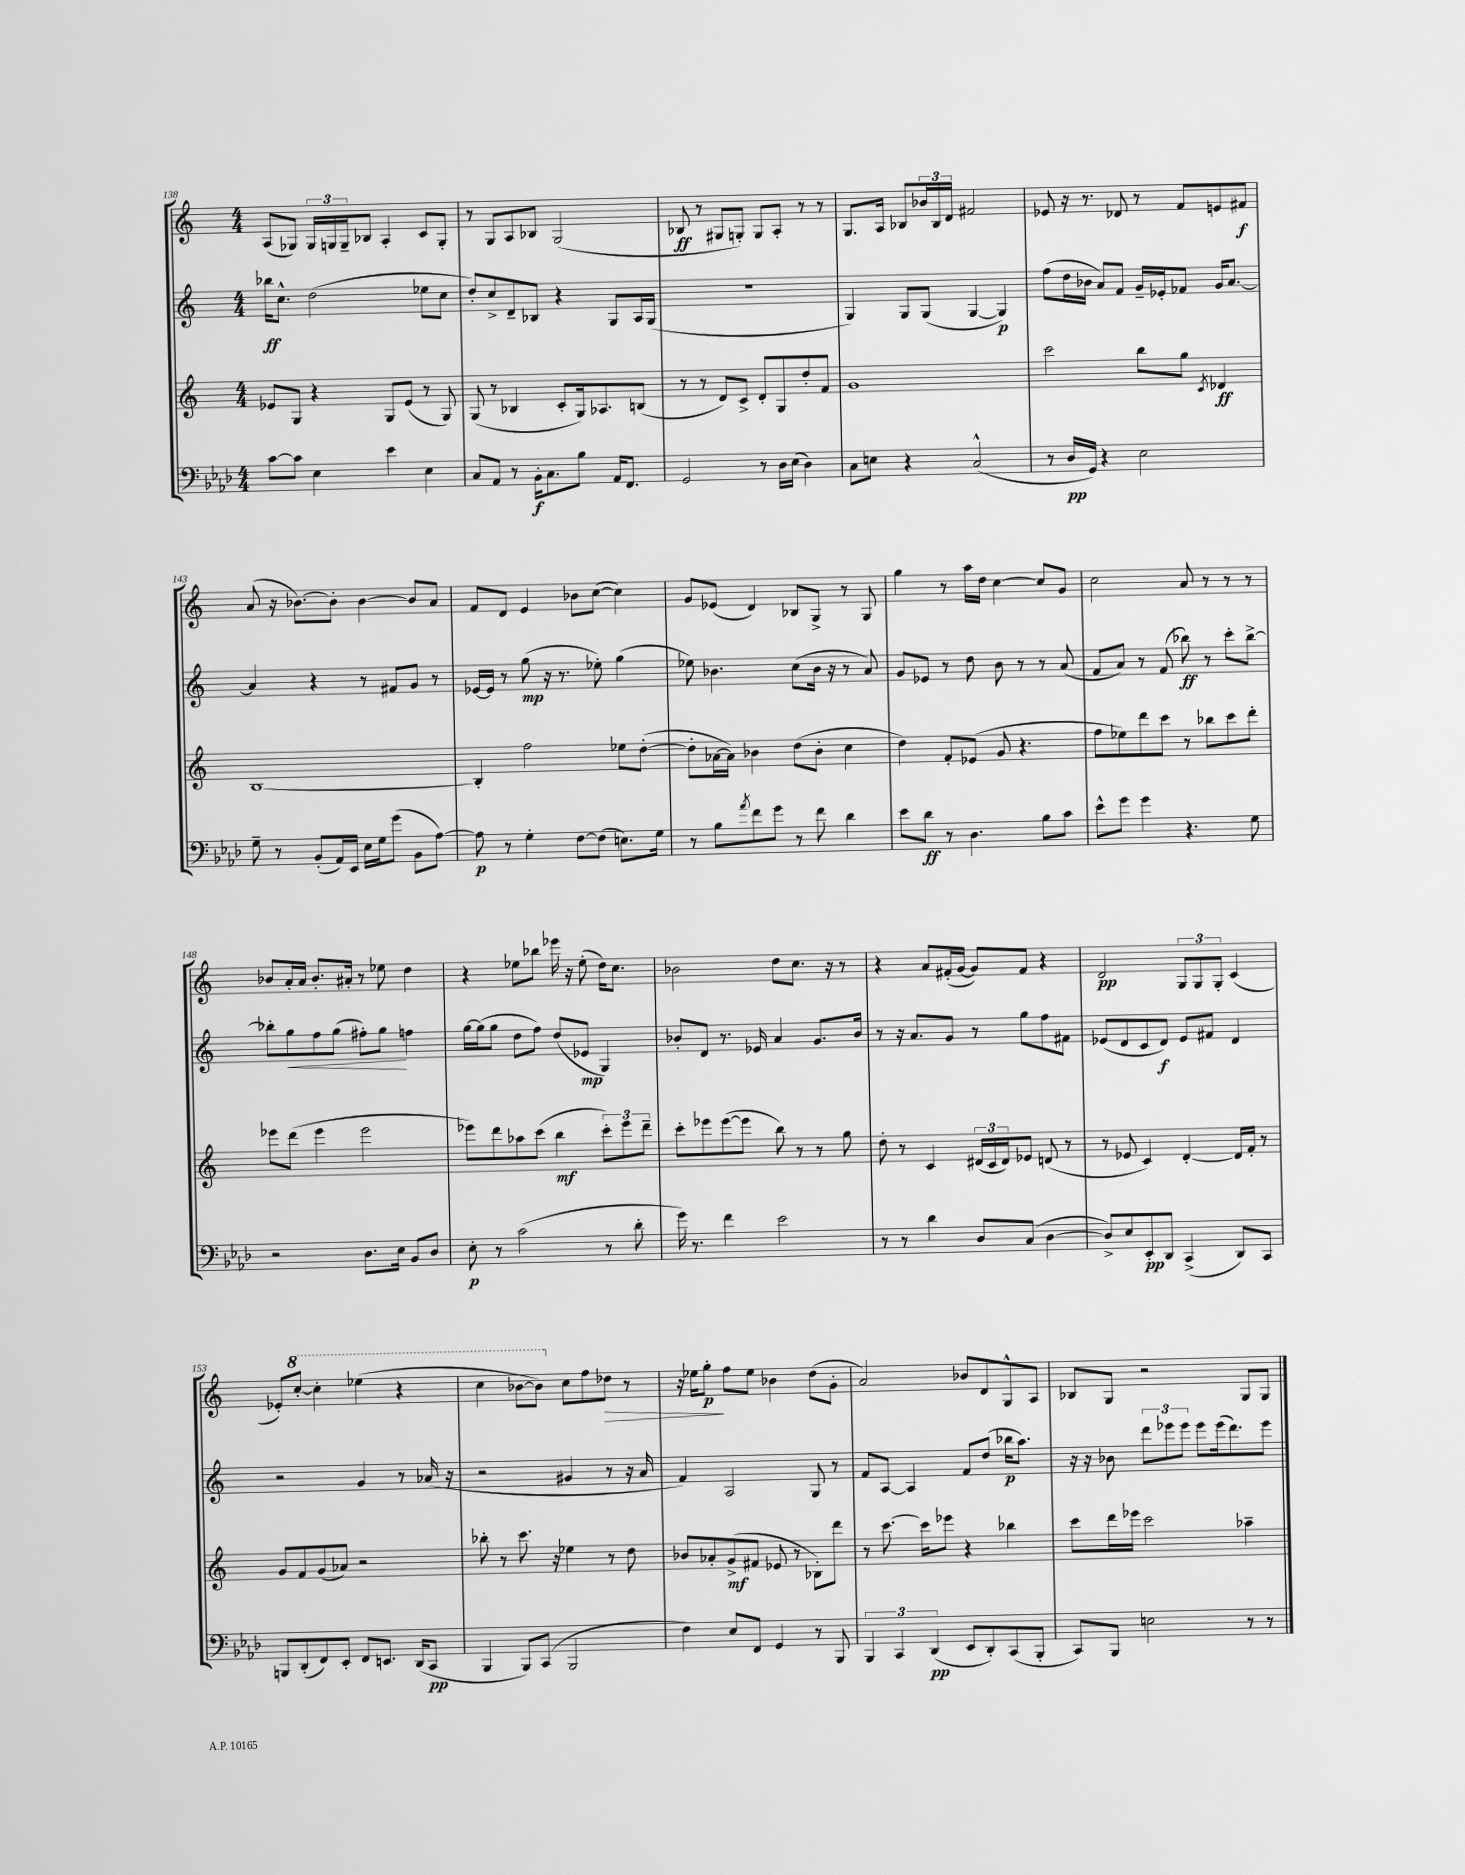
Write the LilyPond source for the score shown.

<<
\new StaffGroup <<
\new Staff = "s0" {
    \clef treble \key c \major \numericTimeSignature \time 4/4
    a8( ges8) \tuplet 3/2 { ges16 g16 g16-- } bes8 a4-. c'8 g8-. |
    r8 g8 a8 bes8 g2( |
    bes8\ff r8 gis8 g8-.) g8 a8-. r8 r8 |
    g8. a16 bes8 \tuplet 3/2 { bes'16 bes16 d'16 } fis'2 |
    ees'8 r16 r8. des'8 r8 f'8 e'8 fis'8\f |
    a'8( r16 bes'8.~) bes'8-. bes'4~ bes'8 a'8 |
    f'8 d'8 e'4 bes'8 c''8~( c''4) |
    g'8 ees'8( d'4) bes8 g8-> r8 g8 |
    g''4 r8 a''16 d''16 c''4~ c''8 g'8 |
    c''2 a'8 r8 r8 r8 |
    bes'8 a'16-. a'16 bes'8.-. ais'16-. r8 ees''8 d''4 |
    r4 ees''8 bes''8 ees'''16 r16 ees''8-.( d''16) c''8. |
    bes'2 d''8 c''8. r16 r8 |
    r4 a'8 fis'16-.( g'16~ g'8) fis'8 r4 |
    d'2\pp \tuplet 3/2 { g8 g8 g8-. } c'4( |
    ees'8-.) \ottava #1 c'''8~-. c'''4-. ees'''4( r4 |
    c'''4 bes''8~ bes''8) \ottava #0 c''8 f''8 des''8\> r8 |
    r16 ees''16 g''8-.\p\! f''8 ees''8 bes'4 d''8( g'8-. |
    a'2) bes'8 d'8 g8-^ a8 |
    bes8 g8 r2 g8 g8 \bar "|." |
}
\new Staff = "s1" {
    \clef treble \key c \major \numericTimeSignature \time 4/4
    bes''16\ff c''8.-^ d''2( ees''8 c''8 |
    d''8-.) c''8-> d'8-- bes8 r4 g8 a16 g16( |
    r1 |
    g4) g8 g8( g4~ g4\p) |
    f''8( d''16 bes'16 a'8) f'8 g'16-- ees'16-. fes'8 g'16 a'8.~ |
    a'4 r4 r8 fis'8 g'8 r8 |
    ees'16~ ees'16 r8 g''8\mp( r16 r8. ees''8-.) g''4( |
    ees''8) bes'4. c''8( bes'16 r16 r8 a'8) |
    g'8 ees'8 r8 d''8 b'8 r8 r8 a'8( |
    f'8 a'8) r8 f'8( bes''8\ff) r8 c'''8-. bes''8~-> |
    bes''8-. g''8\< f''8 g''8( fis''8-.) g''8\! f''4 |
    g''16~ g''16( g''8 d''8 f''8) d''8( ees'8\mp g4) |
    bes'8-. d'8 r8. ees'16 a'4 g'8. bes'16 |
    r8 r16 a'8. g'8 r8 g''8 f''8 fis'8 |
    ees'8( d'8 c'8 d'8\f) ees'8 fis'8 d'4 |
    r2 g'4 r8 aes'16( r16 |
    r2 gis'4 r8 r16 a'16 |
    f'4) a2 g8 r8 |
    f'8 a8~ a4 f'8 d''8( bes''16\p a''8.) |
    r16 r16 bes'8 \tuplet 3/2 { d'''8 ees'''8 ees'''8 } ees'''8 ees'''16( d'''8.) ees'''8 \bar "|." |
}
\new Staff = "s2" {
    \clef treble \key c \major \numericTimeSignature \time 4/4
    ees'8 g8 r4 g8 ees'8( r8 g8) |
    g8( r8 bes4 c'8-. g16) aes8. b8( |
    r8 r8 d'8) c'8-> d'8-. g8 d''8-. f'8 |
    g'1 |
    c'''2 b''8 g''8 \acciaccatura { c'8 } des'4\ff |
    b1~ |
    b4-. f''2 ees''8 d''8~-.( |
    d''8-. aes'16~ aes'16) bes'4 d''8( bes'8-. c''4 |
    d''4) f'8-. ees'8( g'8 r4. |
    f''8 ees''8) d'''8 c'''8 r8 bes''8 c'''8 d'''8-. |
    ees'''8 d'''8( ees'''4 ees'''2 |
    ees'''8) d'''8 aes''8 c'''8( b''4\mf \tuplet 3/2 { c'''8-.) ees'''8 d'''8-- } |
    c'''8-. ees'''8 ees'''8~( ees'''8 b''8) r8 r8 g''8 |
    d''8-. r8 c'4 \tuplet 3/2 { dis'16( c'16 dis'16) } ees'8 d'8( r8 |
    r8 ees'8 c'4) d'4~-. d'16 f'16-. r8 |
    g'8 f'8 g'8( aes'8) r2 |
    bes''8-. r8 c'''8. r16 ees''4 r8 d''8 |
    bes'8 aes'8-. g'8->\mf( fis'8 ees'8 r8 bes8-.) d'''8 |
    r8 c'''8.~ c'''16 ees'''8 r4 bes''4 |
    c'''8 d'''16 ees'''16 c'''2 aes''4-- \bar "|." |
}
\new Staff = "s3" {
    \clef bass \key aes \major \numericTimeSignature \time 4/4
    c'8~ c'8 ees4 ees'4 ees4 |
    c8 aes,8 r8 bes,16-.\f c8. bes8 aes,16 f,8. |
    g,2 r8 des16 ees16( des4) |
    c8 e8 r4 c2-^( |
    r8 des16\pp g,16) r4 ees2 |
    g8-- r8 bes,8-.( aes,16) ees,16 ees16 g16 g'8( bes,8 aes8~) |
    aes8\p r8 g4-. f8~ f8( e8.) g16 |
    r8 bes8 \acciaccatura { aes'8 } f'8 g'8 r8 f'8 des'4 |
    ees'8 des'8\ff r8 des4. bes8 c'8 |
    ees'8-^ g'8 g'4 r4. g8 |
    r2 des8. ees16 bes,8 des8 |
    ees8-.\p r8 c'2( r8 des'8-. |
    g'16) r8. f'4 ees'2 |
    r8 r8 des'4 des8 c8( des4~ |
    des8->) ees8 ees,8-.\pp des,8 c,4->( des,8) c,8 |
    b,,8 des,8-.( f,8) ees,8-. f,8 e,8. des,16( c,8\pp |
    bes,,4 bes,,8) c,8( bes,,2 |
    f4) ees8 f,8 g,4 r8 bes,,8 |
    \tuplet 3/2 { bes,,4 c,4 des,4\pp( } ees,8 des,8-.) c,8( bes,,8-. |
    c,8) bes,,8 e2 r8 r8 \bar "|." |
}
>>
>>
\layout { \context { \Score currentBarNumber = #138 } }
